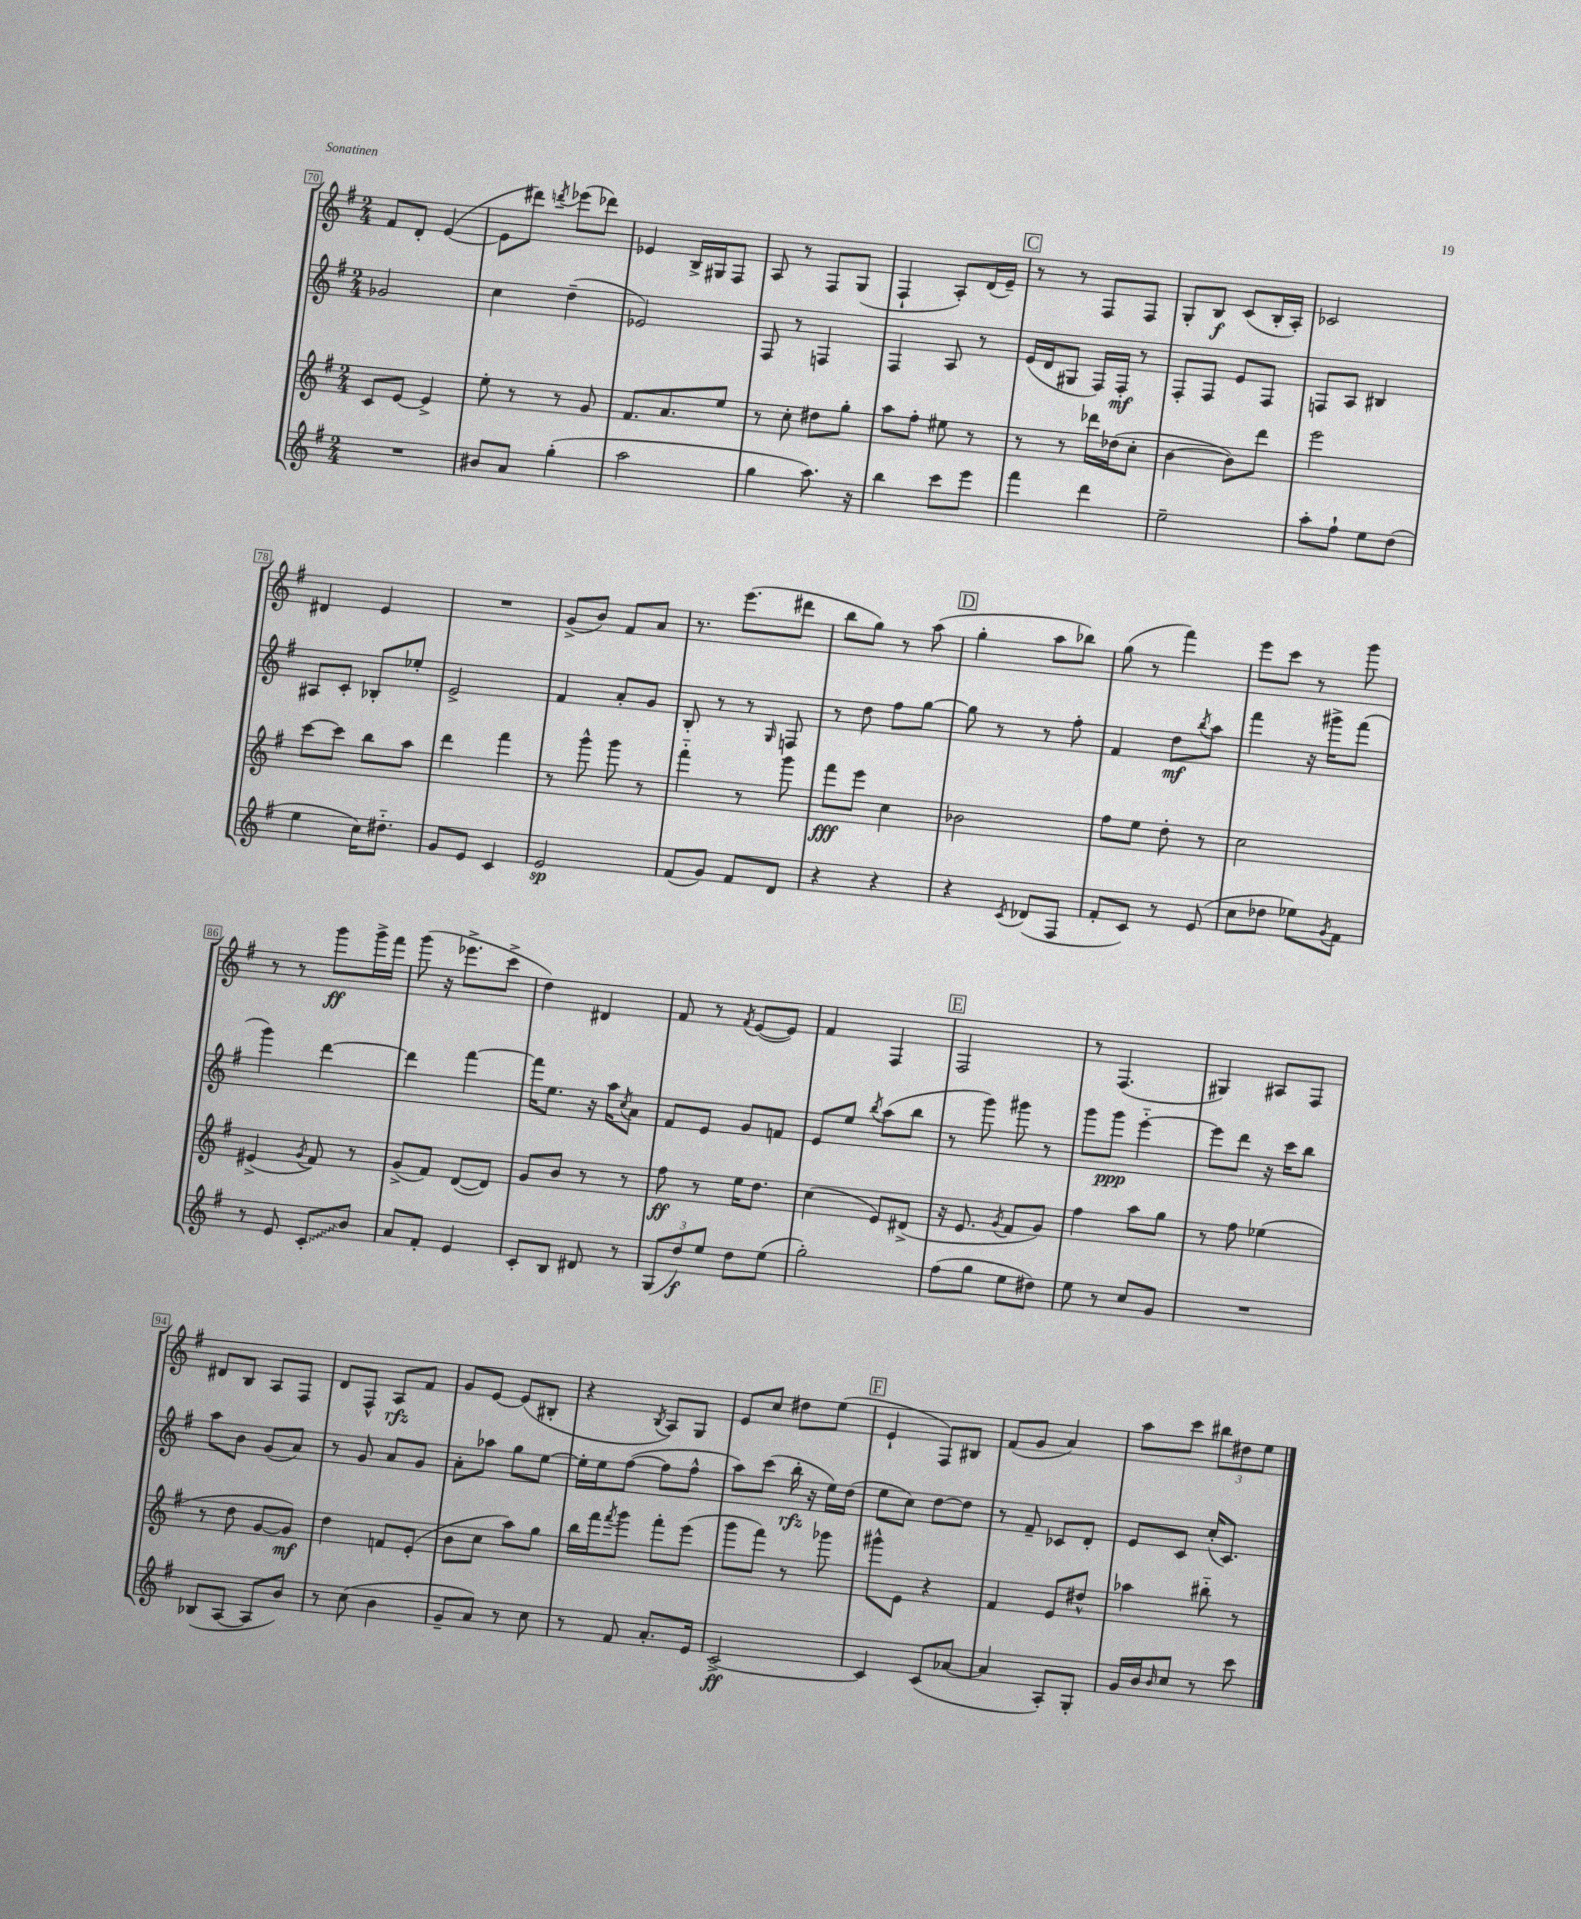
<<
\new StaffGroup <<
\new Staff = "s0" {
    \clef treble \key g \major \numericTimeSignature \time 2/4
    fis'8 d'8-. e'4~( |
    e'8 dis'''8) \acciaccatura { d'''8 } ees'''8( des'''8) |
    ees'4 b16-> gis16 fis8 |
    a8 r8 fis8 g8( |
    fis4-! a8-.) d'16( e'16--) |
    \mark \markup { \box "C" } r8 r8 fis8 fis8 |
    g8-. b8\f c'8( b16-. a16-.) |
    ces'2 |
    dis'4 e'4 |
    R2 |
    g'8->( b'8) fis'8 a'8 |
    r8. e'''8.( dis'''8 |
    b''8 g''8) r8 a''8( |
    \mark \markup { \box "D" } g''4-. a''8 bes''8) |
    g''8( r8 fis'''4) |
    e'''8 c'''8 r8 g'''8 |
    r8 r8 g'''8\ff g'''16-> fis'''16 |
    g'''8( r16 ees'''8.-> c'''8-> |
    d''4) dis'4 |
    fis'8 r8 \acciaccatura { fis'8 } e'8~( e'8) |
    fis'4 fis4 |
    \mark \markup { \box "E" } fis2 |
    r8 fis4.( |
    gis4) ais8 fis8 |
    dis'8 b8 a8 fis8 |
    d'8 fis8-^ a8\rfz fis'8 |
    g'8 e'8~ e'8( bis8-. |
    r4 \acciaccatura { b8 } a8) g8 |
    e'8 c''8 dis''8 e''8( |
    \mark \markup { \box "F" } e'4-! fis8) bis8 |
    fis'8( g'8 a'4) |
    a''8 c'''8 \tuplet 3/2 { bis''8 dis''8 e''8 } \bar "|." |
}
\new Staff = "s1" {
    \clef treble \key g \major \numericTimeSignature \time 2/4
    ges'2 |
    c''4 d''4--( |
    ees'2) |
    fis8 r8 f4 |
    fis4 a8 r8 |
    \mark \markup { \box "C" } e'16( d'16 gis8 fis16) fis16-.\mf r8 |
    fis8-. fis8 e'8 fis8 |
    f8 a8 bis4 |
    ais8 c'8-. bes8-. ees''8-. |
    e'2-> |
    fis'4 a'8-. g'8 |
    b8-. r8 r8 \grace { g16 } f8 |
    r8 d''8 fis''8 g''8~ |
    \mark \markup { \box "D" } g''8 r8 r8 fis''8-. |
    fis'4 d''8\mf \acciaccatura { b''8 } a''8 |
    fis'''4 r16 gis'''16-> fis'''8( |
    g'''4) d'''4~ |
    d'''4 fis'''4~ |
    fis'''16 e''8. r16 a''16 \acciaccatura { c''8 } a'8 |
    fis'8 e'8 g'8 f'8 |
    e'8 e''8 \acciaccatura { b''8 } a''8( b''8 |
    \mark \markup { \box "E" } r8 g'''8) gis'''8 r8 |
    g'''8 g'''8\ppp e'''4~-_ |
    e'''8 d'''8 r16 c'''16 b''8 |
    a''8 b'8 g'8( a'8) |
    r8 g'8 a'8 g'8 |
    a'8-. aes''8 g''8 e''8~ |
    e''16-. e''16 fis''8~( fis''8 fis''8-^ |
    a''8) c'''8( b''16-.\rfz r16 e''16) d''16( |
    \mark \markup { \box "F" } e''8 c''8) d''8~ d''8 |
    r8 fis'8-- ces'8 d'8-. |
    e'8 c'8 c''16-.( c'8.) \bar "|." |
}
\new Staff = "s2" {
    \clef treble \key g \major \numericTimeSignature \time 2/4
    c'8 e'8~ e'4-> |
    e''8-. r8 r8 g'8 |
    fis'8. a'8. e''8 |
    r8 c''8-. dis''8 g''8-. |
    a''8 fis''8-. eis''8 r8 |
    \mark \markup { \box "C" } r8 r8 des'''16 des''16( c''8-. |
    b'4~ b'8) d'''8 |
    e'''2 |
    c'''8~ c'''8 b''8 a''8 |
    d'''4 fis'''4 |
    r8 g'''8-^ g'''8 r8 |
    fis'''4-_ r8 g'''8 |
    fis'''8\fff e'''8 c''4 |
    \mark \markup { \box "D" } bes'2 |
    fis''8 e''8 d''8-. r8 |
    c''2 |
    eis'4->( \acciaccatura { g'8 } fis'8) r8 |
    g'8->( fis'8) d'8~( d'8) |
    g'8 b'8 r8 r8 |
    fis''8\ff r8 e''16 d''8. |
    c''4( e'8) dis'8->( |
    \mark \markup { \box "E" } r16 e'8. \acciaccatura { g'8 } fis'8 g'8) |
    fis''4 a''8 g''8 |
    r8 fis''8 ees''4( |
    r8 d''8 g'8~ g'8\mf) |
    d''4 f'8 e'8-.( |
    b'8 c''8 a''8) g''8 |
    b''16 fis'''16 \acciaccatura { fis'''8 } g'''8 fis'''8-. e'''8( |
    g'''8 fis'''8) r8 ges'''8 |
    \mark \markup { \box "F" } gis'''8-^ e'8 r4 |
    fis'4 e'8 dis''8-^ |
    aes''4 bis''8-_ r8 \bar "|." |
}
\new Staff = "s3" {
    \clef treble \key g \major \numericTimeSignature \time 2/4
    R2 |
    bis'8 a'8 g''4-.( |
    a''2 |
    g''4 a''8.) r16 |
    b''4 c'''8 e'''8 |
    \mark \markup { \box "C" } fis'''4 d'''4 |
    e''2-- |
    a''8-. fis''8-! e''8 d''8( |
    e''4 c''16) dis''8.-_ |
    g'8 e'8 c'4 |
    e'2\sp |
    fis'8( g'8) fis'8 d'8 |
    r4 r4 |
    \mark \markup { \box "D" } r4 \acciaccatura { c'8 } des'8( fis8 |
    fis'8-. c'8) r8 e'8( |
    c''8 des''8 ees''8) \acciaccatura { g'8 } fis'8 |
    r8 e'8 \once \override Glissando.style = #'zigzag c'8-.\glissando b'8 |
    a'8 fis'8-. e'4 |
    c'8-. b8 dis'8 r8 |
    \tuplet 3/2 { g8( d''8\f) e''8 } d''8 e''8( |
    g''2-.) |
    \mark \markup { \box "E" } fis''8( g''8 e''8 dis''8) |
    e''8 r8 c''8 g'8 |
    R2 |
    bes8( a8~ a8 b'8) |
    r8 c''8( b'4 |
    g'8-- a'8) r8 c''8 |
    r8 fis'8 a'8.-. e'16 |
    c'2~->\ff |
    \mark \markup { \box "F" } c'4 c'8( aes'8~ |
    aes'4 a8-.) g8-. |
    g'16 b'16 \grace { b'16 } c''8 r8 c'''8 \bar "|." |
}
>>
>>
\layout { \context { \Score currentBarNumber = #70 \override BarNumber.stencil = #(make-stencil-boxer 0.1 0.3 ly:text-interface::print) } }
